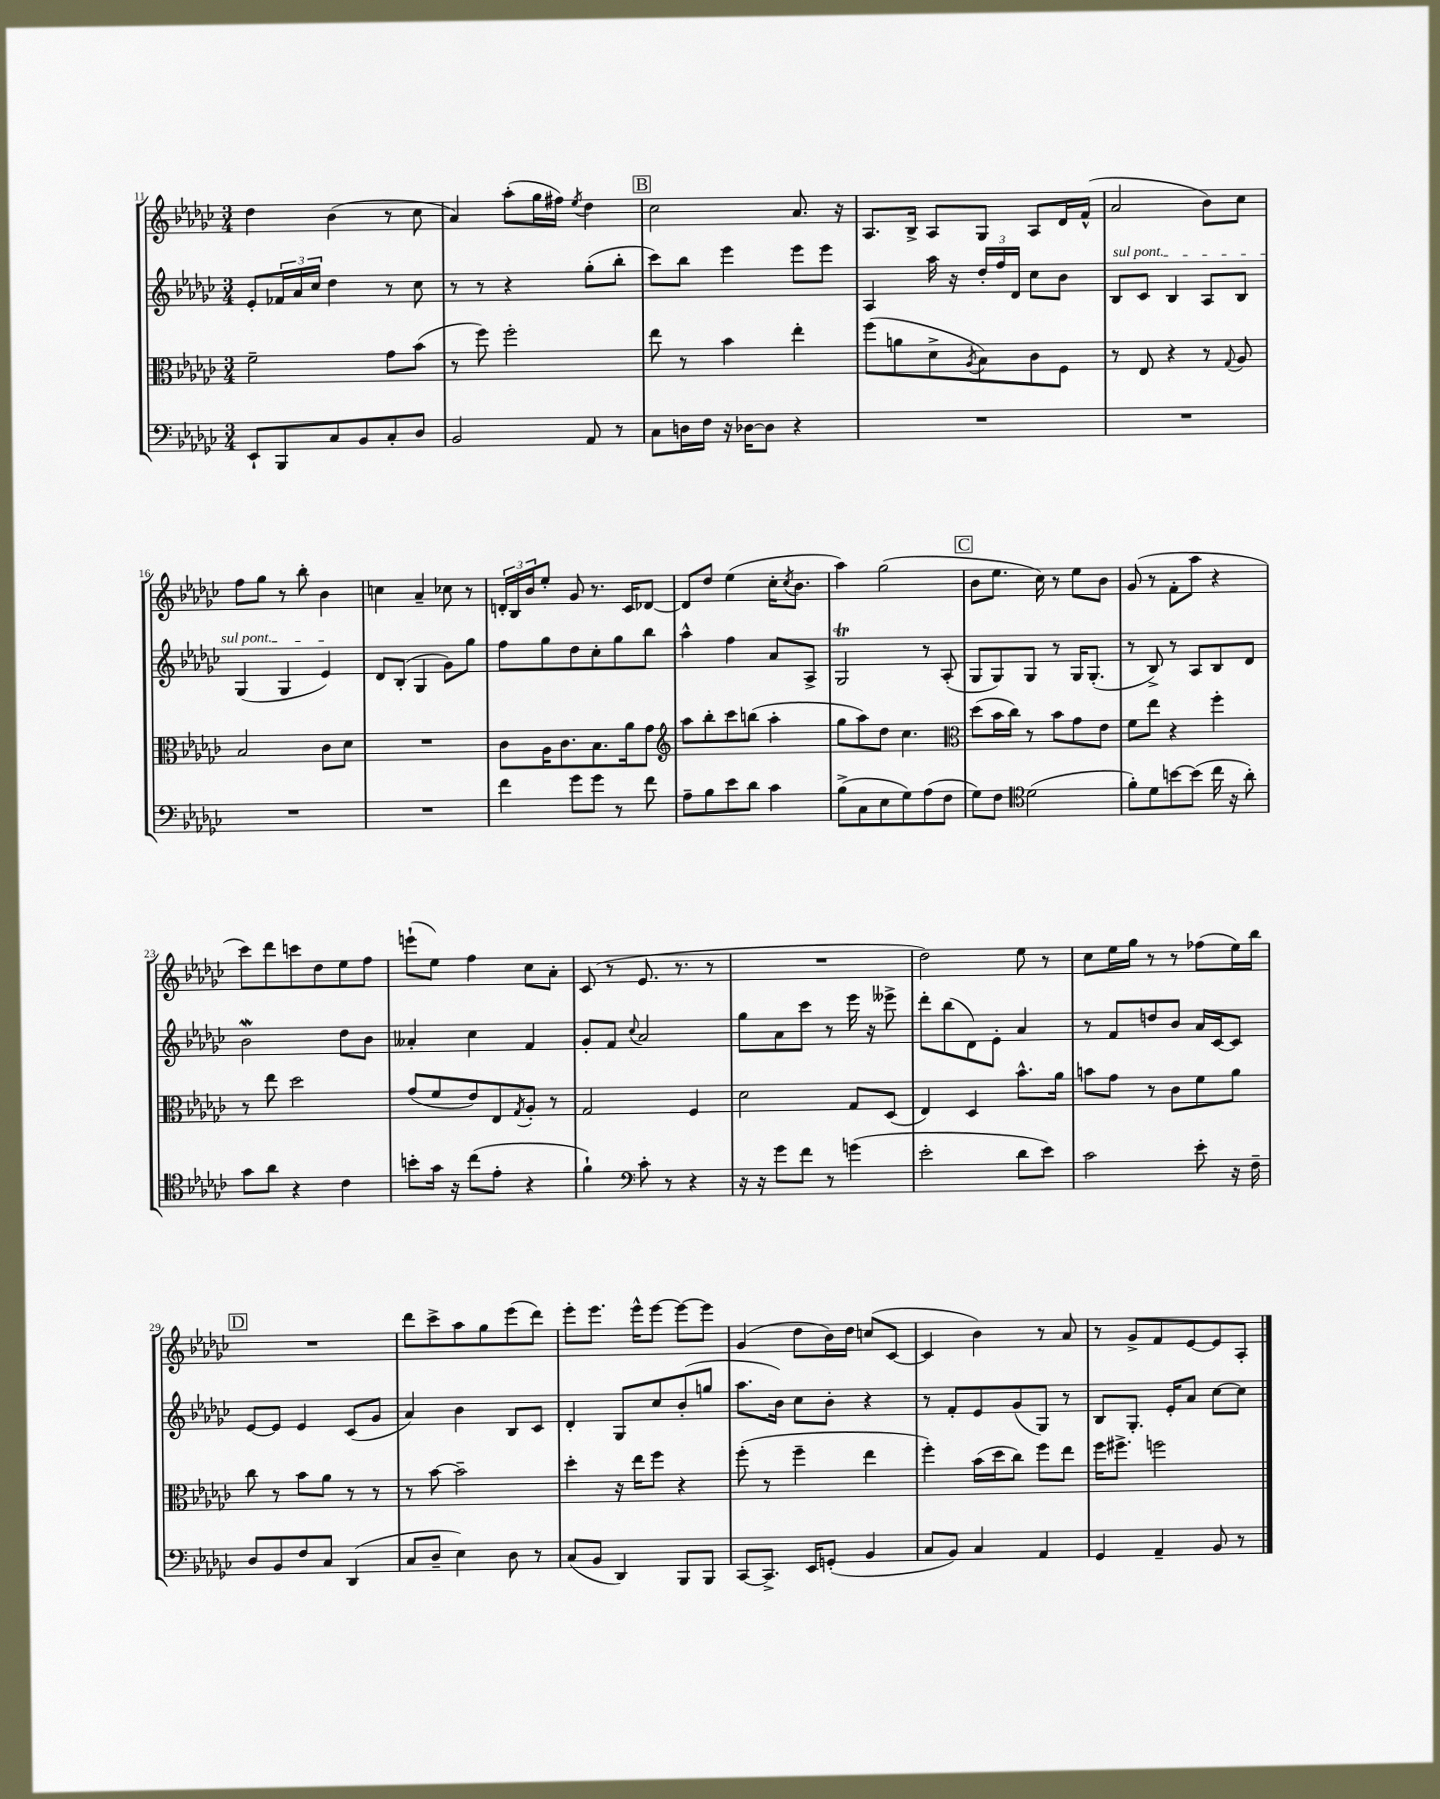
<<
\new StaffGroup <<
\new Staff = "s0" {
    \clef treble \key ges \major \numericTimeSignature \time 3/4
    des''4 bes'4( r8 ces''8 |
    aes'4) aes''8-.( ges''16 fis''16) \acciaccatura { ees''8 } des''4 |
    \mark \markup { \box "B" } ces''2 aes'8. r16 |
    aes8. bes16-> aes8 ges8 aes8 des'16 f'16-^( |
    aes'2 bes'8) ces''8 |
    f''8 ges''8 r8 bes''8-. bes'4 |
    c''4 aes'4-- ces''8 r8 |
    \tuplet 3/2 { d'16-. bes16 bes'16 } ees''8-. ges'8 r8. ces'16 des'8~ |
    des'8 des''8 ees''4( ces''16-. \acciaccatura { ces''8 } bes'8. |
    aes''4) ges''2( |
    \mark \markup { \box "C" } bes'8 ees''8. ces''16) r8 ees''8 bes'8 |
    ges'8( r8 f'8-. aes''8 r4 |
    ces'''8) des'''8 c'''8 des''8 ees''8 f''8 |
    e'''8-!( ees''8) f''4 ces''8 aes'8-. |
    ces'8( r8 ees'8. r8. r8 |
    R2. |
    des''2) ees''8 r8 |
    ces''8 ees''16 ges''16 r8 r8 fes''8( ees''16) bes''16 |
    \mark \markup { \box "D" } R2. |
    des'''8 ces'''8-> aes''8 ges''8 ees'''8( des'''8) |
    ees'''8-. ees'''8. ees'''16-^ ees'''8~ ees'''8~ ees'''8 |
    ges'4( des''8 bes'16) des''16 c''8( ces'8~ |
    ces'4 bes'4) r8 aes'8 |
    r8 ges'8-> f'8 ees'8~ ees'8 aes8-. \bar "|." |
}
\new Staff = "s1" {
    \clef treble \key ges \major \numericTimeSignature \time 3/4
    ees'8-. \tuplet 3/2 { fes'16 aes'16 ces''16 } des''4 r8 ces''8 |
    r8 r8 r4 ges''8-.( bes''8-. |
    \mark \markup { \box "B" } ces'''8) bes''8 ees'''4 ees'''8 ees'''8 |
    aes4 aes''16 r16 \tuplet 3/2 { des''16-. f''16 des'16 } ces''8 bes'8 |
    \once \override TextSpanner.bound-details.left.text = \markup { \italic "sul pont." } bes8\startTextSpan ces'8 bes4 aes8 bes8 |
    ges4( ges4 ees'4\stopTextSpan) |
    des'8 bes8-.( ges4 ges'8) ges''8 |
    f''8 ges''8 des''8 ces''8-. ges''8 bes''8 |
    aes''4-^ f''4 aes'8 aes8-> |
    ges2\trill r8 aes8-.( |
    \mark \markup { \box "C" } ges8 ges8) ges8 r8 ges16 ges8.-.( |
    r8 bes8->) r8 aes8 bes8 des'8 |
    bes'2\mordent des''8 bes'8 |
    aeses'4-. ces''4 f'4 |
    ges'8-. f'8 \appoggiatura { ces''8 } aes'2 |
    ges''8 aes'8 ces'''8 r8 ees'''16 r16 eeses'''8-> |
    des'''8-. bes''8( des'8) ees'8-. aes'4 |
    r8 f'8 d''8 bes'8 aes'16 ces'16~ ces'8 |
    \mark \markup { \box "D" } ees'8~ ees'8 ees'4 ces'8( ges'8 |
    aes'4) bes'4 bes8 ces'8 |
    des'4-. ges8 ces''8 bes'8-.( g''8 |
    aes''8. bes'16) ces''8 bes'8-. r4 |
    r8 f'8-. ees'8 ges'8( ges8) r8 |
    bes8 ges8.-. ees'16-. aes'8 ces''8~ ces''8 \bar "|." |
}
\new Staff = "s2" {
    \clef alto \key ges \major \numericTimeSignature \time 3/4
    f'2-- ges'8 bes'8( |
    r8 f''8) f''2-. |
    \mark \markup { \box "B" } ees''8 r8 bes'4 ees''4-. |
    f''8( a'8 des'8-> \acciaccatura { aes8 } bes8) ces'8 f8 |
    r8 ees8 r4 r8 \appoggiatura { ges8 } aes8 |
    bes2 ces'8 des'8 |
    R2. |
    ces'8 aes16 ces'8. bes8. aes'16 ges'8 |
    \clef treble aes''8 bes''8-. ces'''8 b''8( aes''4-. |
    ges''8 aes''8) des''8 ces''4. |
    \mark \markup { \box "C" } \clef alto des''8( bes'16 ces''16) r8 bes'8 ges'8 ees'8 |
    f'8 ees''8 r4 f''4-. |
    r8 ees''8 des''2 |
    ges'8( f'8 ees'8) ees8 \acciaccatura { ges8 } aes8-. r8 |
    ges2 f4 |
    des'2 ges8 des8( |
    ees4) des4 bes'8.-^ aes'16 |
    b'8 ges'8 r8 ces'8 f'8 aes'8 |
    \mark \markup { \box "D" } ces''8 r8 bes'8 aes'8 r8 r8 |
    r8 bes'8~ bes'2-- |
    des''4-. r16 ees''16 f''8 r4 |
    f''8-.( r8 f''4-- ees''4 |
    f''4-.) bes'16( des''16 ces''8) f''8 ees''8 |
    f''16 fis''8.-> f''2 \bar "|." |
}
\new Staff = "s3" {
    \clef bass \key ges \major \numericTimeSignature \time 3/4
    ees,8-! bes,,8 ces8 bes,8 ces8-. des8 |
    bes,2 aes,8 r8 |
    \mark \markup { \box "B" } ces8 d16 f16 r16 des16~ des8 r4 |
    R2. |
    R2. |
    R2. |
    R2. |
    f'4 ges'8 ges'8 r8 f'8 |
    aes8-- bes8 ees'8 des'8 ces'4 |
    bes8->( ces8 ees8 ges8) aes8( f8 |
    \mark \markup { \box "C" } ges8) f8 \clef tenor des'2( |
    f'8-.) des'8 b'8~ b'8( ces''16 r16 aes'8-.) |
    ges'8 aes'8 r4 ces'4 |
    b'8-. ges'16 r16 ces''8( ees'8-. r4 |
    f'4-!) \clef bass ces'8-. r8 r4 |
    r16 r16 ges'8 f'8 r8 g'4( |
    ees'2-. des'8 ees'8) |
    ces'2 ees'8-. r16 f16-- |
    \mark \markup { \box "D" } des8 bes,8 f8 ces8 des,4( |
    ces8 des8-- ees4) des8 r8 |
    ces8( bes,8 des,4) bes,,8 bes,,8 |
    ces,8~ ces,8.-> ees,16 g,8-.( bes,4 |
    ces8 bes,8) ces4 aes,4 |
    ges,4 aes,4-- bes,8 r8 \bar "|." |
}
>>
>>
\layout { \context { \Score currentBarNumber = #11 } }
